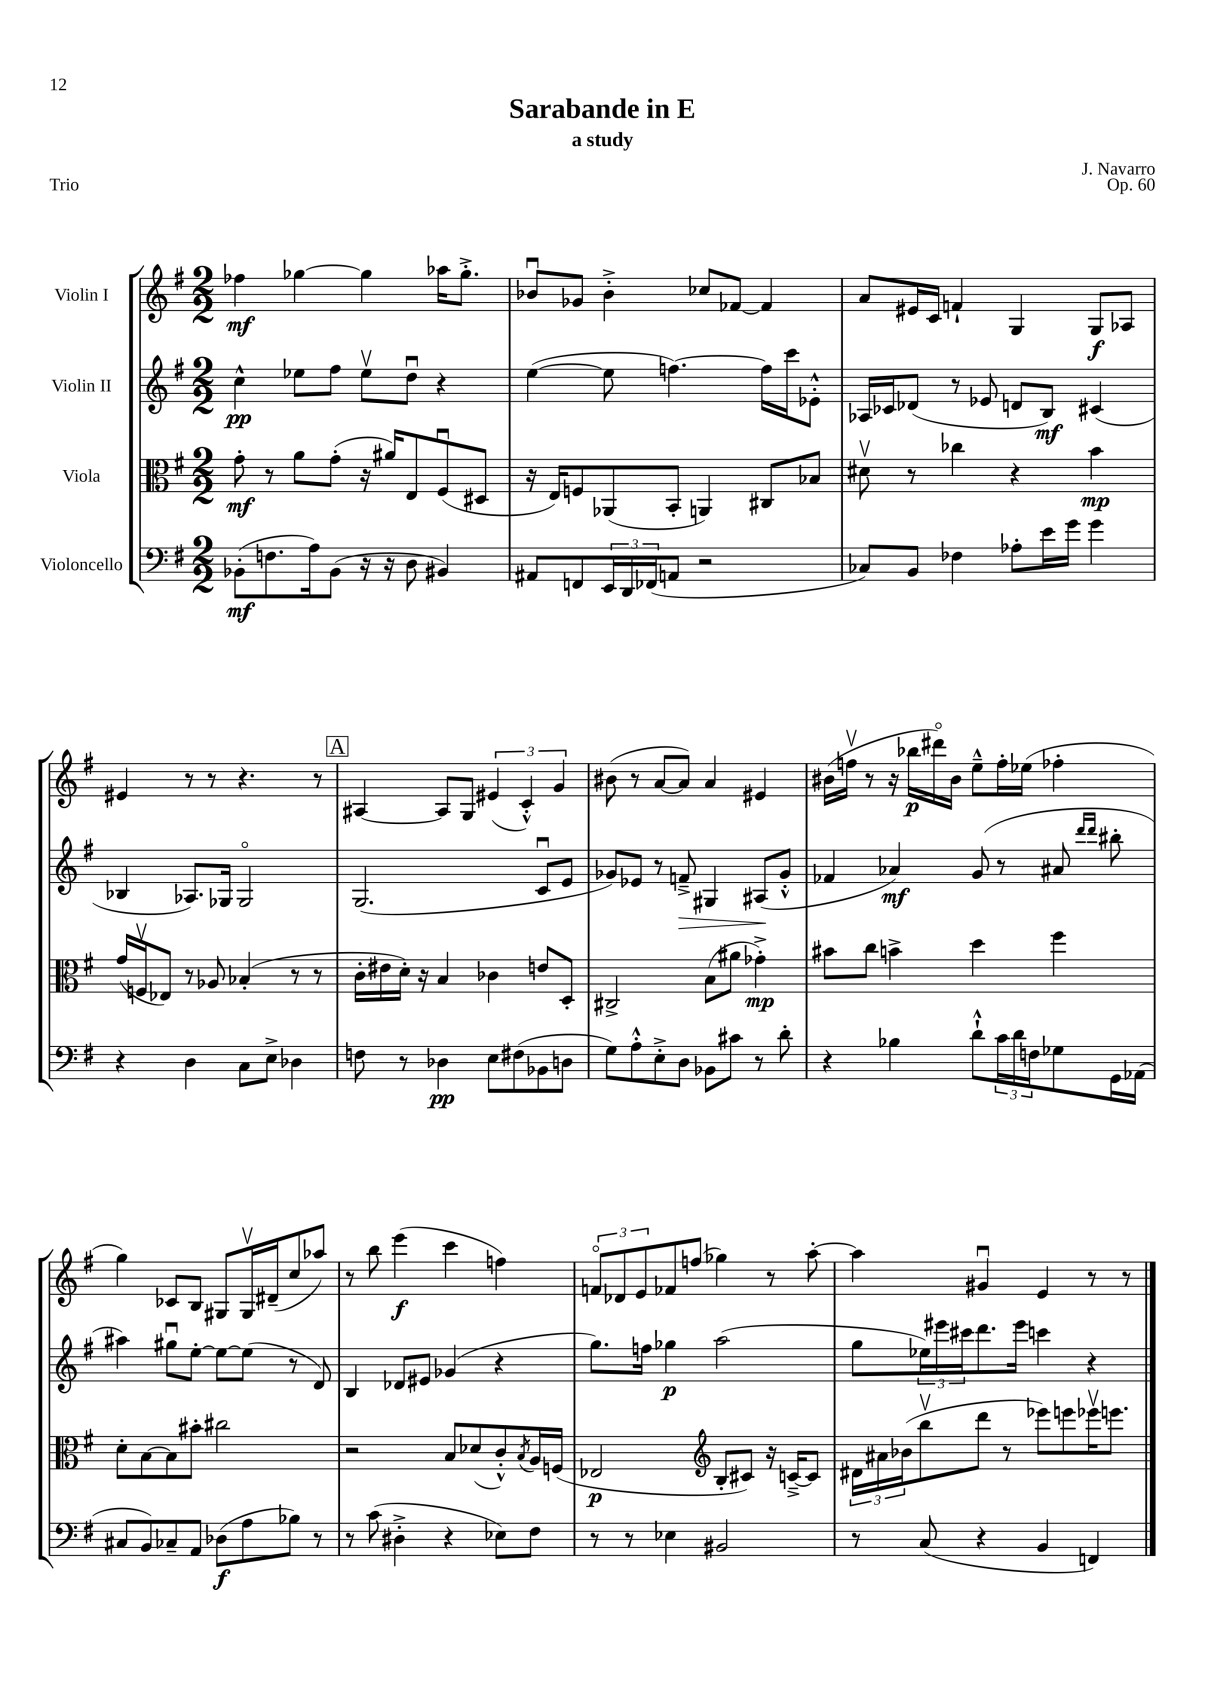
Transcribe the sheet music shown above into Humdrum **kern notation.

**kern	**kern	**kern	**kern
*staff4	*staff3	*staff2	*staff1
*clefF4	*clefC3	*clefG2	*clefG2
*k[f#]	*k[f#]	*k[f#]	*k[f#]
*M2/2	*M2/2	*M2/2	*M2/2
(8BB-'	8g'	4cc^^	4ff-
8.F	8r	.	.
.	8a	8ee-	[4gg-
16A)	.	.	.
(8BB-	(8g'	8ff#	.
16r	16r	8ee-v	4gg-]
16r	16a#)	.	.
8D	8E	8ddu	.
4BB#)	(8F#u	4r	16aa-
.	.	.	8.gg-'^
.	8D#	.	.
=	=	=	=
8AA#	16r	([4ee	8b-u
.	16E)	.	.
8FF	8F	.	8g-
24EE	(8AA-	8ee]	4b-'^
24DD	.	.	.
(24FF-	.	.	.
8AA	8BB'	[4.ff)	.
2r	4AA)	.	8cc-
.	.	.	[8f-
.	8C#	16ff]	4f-]
.	.	16ccc	.
.	8B-	8e-'^^	.
=	=	=	=
8C-)	8d#v	16A-	8a
.	.	16c-	.
8BB	8r	(8d-	16e#
.	.	.	16c
4F-	4cc-	8r	4f`
.	.	8e-	.
8A-'	4r	8d	4G
16e	.	8B)	.
16g	.	.	.
4g	4b	(4c#	8G
.	.	.	8A-
=	=	=	=
4r	(16g	4B-	4e#
.	16Fv	.	.
.	8E-)	.	.
4D	8r	8.A-)	8r
.	8A-	.	8r
.	.	16G-	.
8C	(4B-'	2G-o	4.r
8E^	.	.	.
4D-	8r	.	.
.	8r	.	8r
=	=	=	=
8F	16c'	(2.G	[4A#
.	16e#	.	.
8r	16d')	.	.
.	16r	.	.
4D-	4B	.	8A#]
.	.	.	8G
8E	4c-	.	(6e#
(8F#	.	.	.
.	.	.	6c'^^)
8BB-	8e	8cu	.
.	.	.	6g
8D	8D'	8e	.
=	=	=	=
8G)	2C#^	8g-)	(8b#
8A'^^	.	8e-	8r
8E'^	.	8r	[8a
8D	.	8f~^	8a])
8BB-	(8B	4G#	4a
8c#	8a#	.	.
8r	4g-'^)	(8A#	4e#
8d'	.	8g-'^^	.
=	=	=	=
4r	8b#	4f-	(16b#
.	.	.	16ffv
.	8cc	.	8r
4B-	4b^	4a-)	16r
.	.	.	16bb-
.	.	.	16ddd#o)
.	.	.	16b#
8d`^^	4dd	(8g	8ee~^^
24c	.	8r	16ff'
24d	.	.	.
.	.	.	(16ee-
24F	.	.	.
8G-	4ff#	8a#	4ff-'
.	.	16qqddd	.
.	.	16qqddd	.
16GG	.	8bb#'	.
(16AA-	.	.	.
=	=	=	=
8C#	8d'	4aa#)	4gg)
8BB)	[8B	.	.
8C-~	8B]	8gg#u	8c-
8AA	8b#'	[8ee'	8B
(8D-	2cc#	8ee_	8G#
8A	.	(8ee]	16G#v
.	.	.	(16d#~
8B-)	.	8r	8cc
8r	.	8d)	8aa-)
=	=	=	=
8r	2r	4B	8r
(8c	.	.	8bb
4D#'^	.	8d-	(4eee
.	.	8e#	.
4r	8B	(4g-	4ccc
.	(8d-	.	.
8E-)	8c'^^)	4r	4ff)
.	8qB	.	.
8F#	16A	.	.
.	(16F	.	.
=	=	=	=
8r	2E-	8.gg)	12fo
.	.	.	12d-
8r	.	.	.
.	.	.	12e
.	.	16ff	.
4E-	.	4gg-	8f-
.	.	.	(8ff
*	*clefG2	*	*
2BB#	8B'	(2aa	4gg-)
.	8c#)	.	.
.	16r	.	8r
.	[16c~^	.	.
.	8c]	.	[8aa'
=	=	=	=
8r	24d#	8gg	4aa]
.	24a#	.	.
.	(24b-	.	.
(8C	8bbv	24ee-)	.
.	.	24eee#	.
.	.	24ccc#	.
4r	8ddd	8.ddd	4g#u
.	8r	.	.
.	.	16eee#	.
4BB	8eee-)	4ccc	4e
.	8eee	.	.
4FF)	16eee-v	4r	8r
.	8.eee	.	.
.	.	.	8r
==	==	==	==
*-	*-	*-	*-
